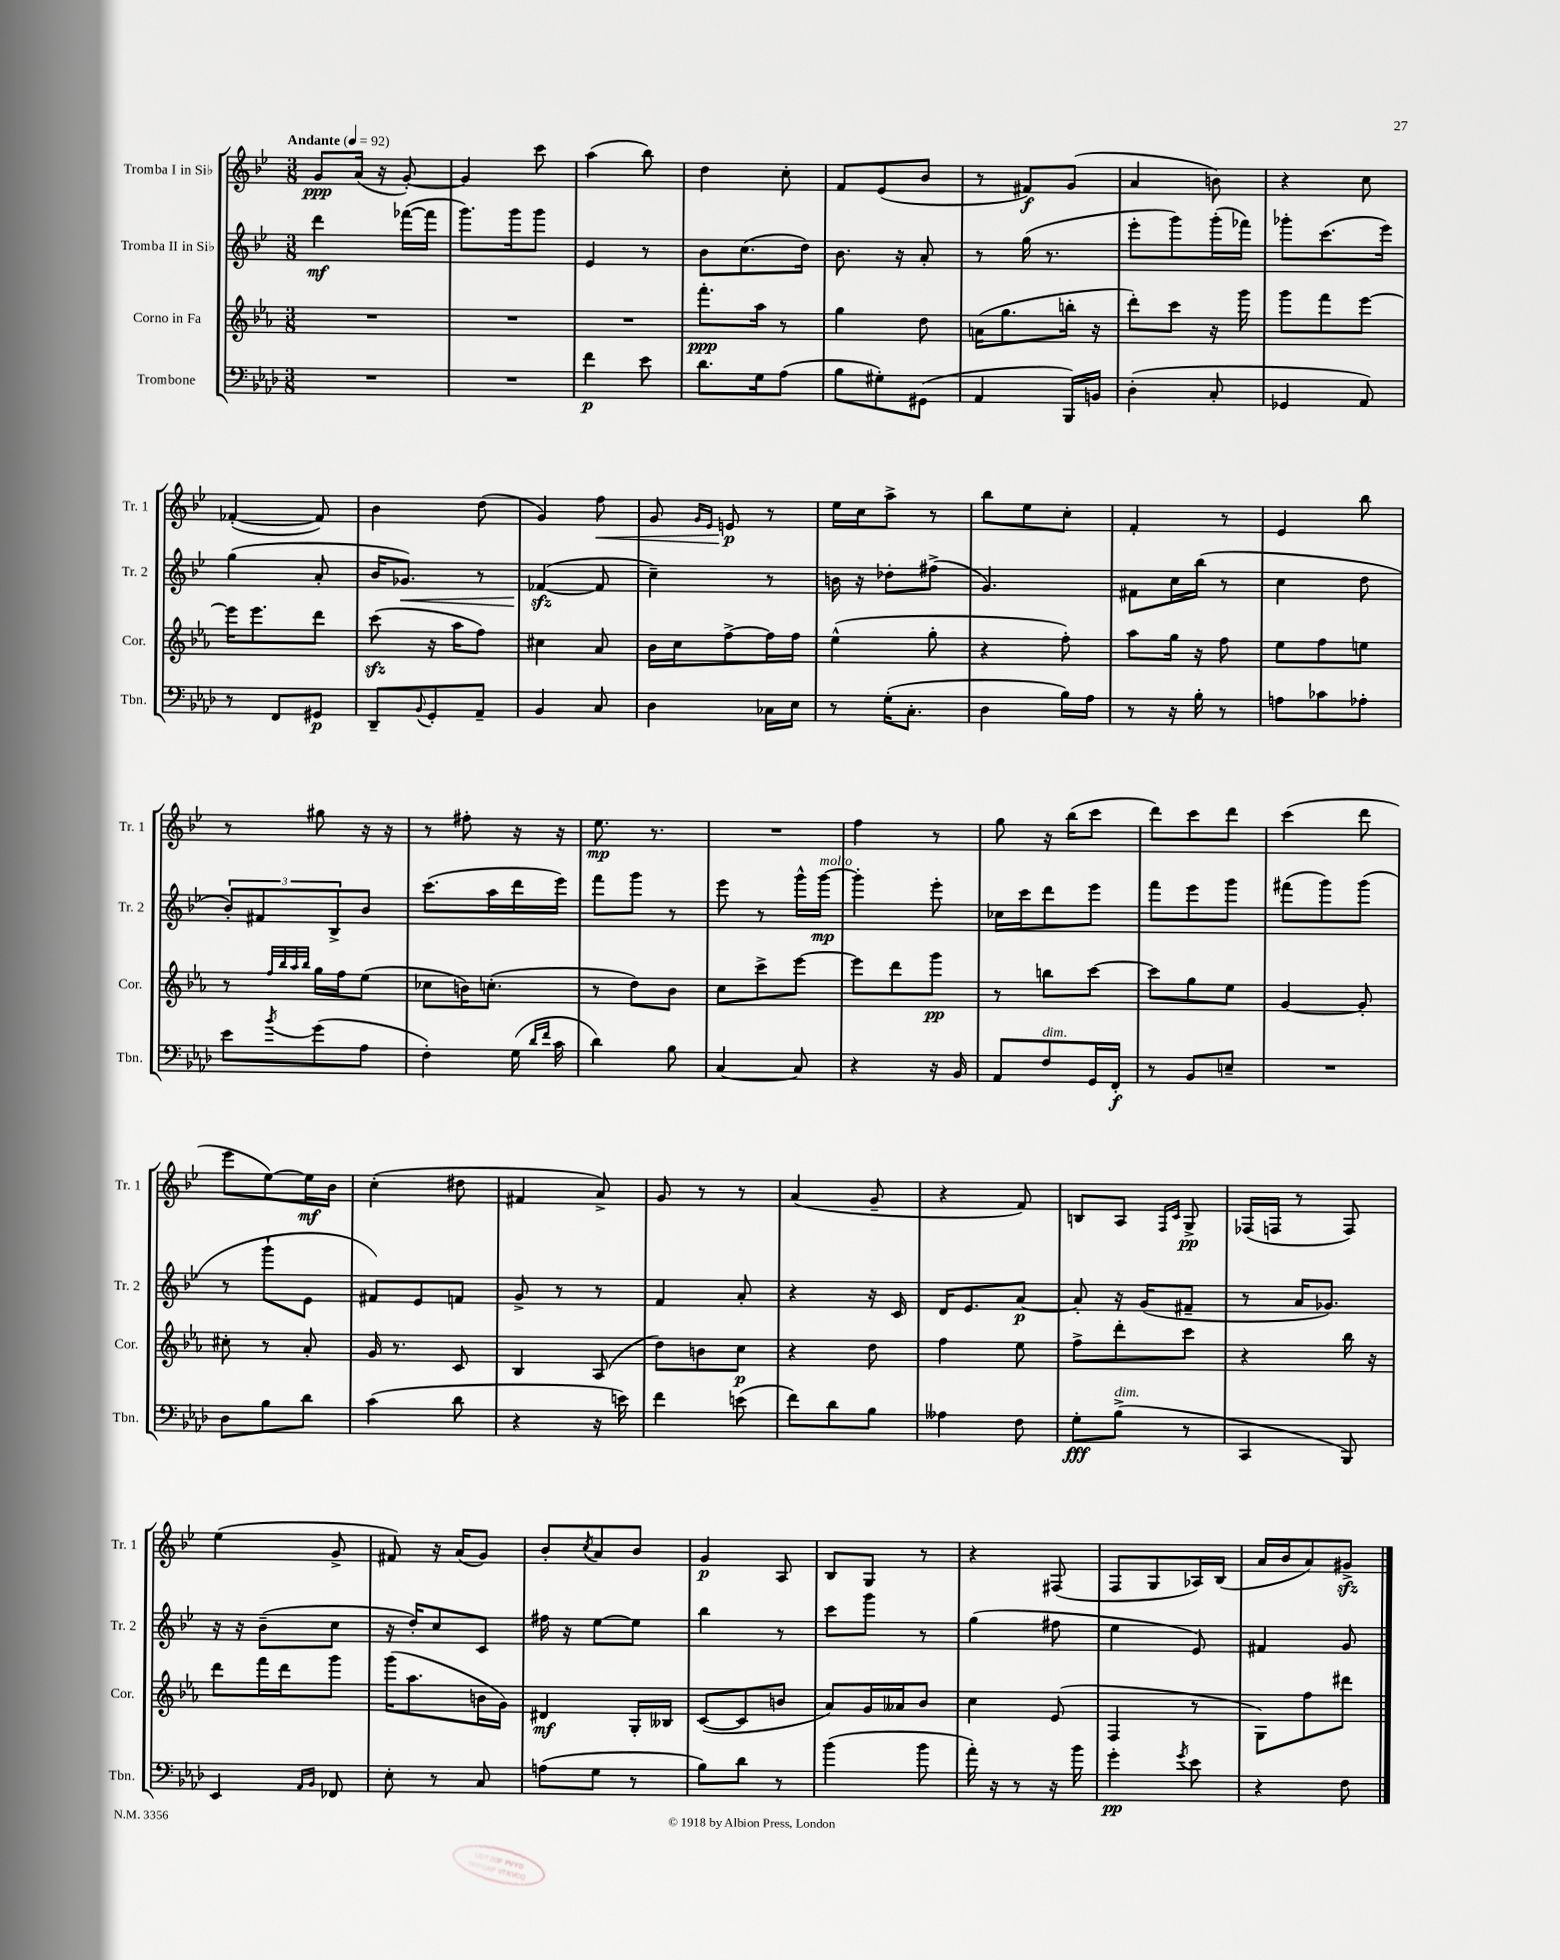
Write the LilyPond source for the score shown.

<<
\new StaffGroup <<
\new Staff = "s0" \with { instrumentName = "Tromba I in Sib" shortInstrumentName = "Tr. 1" } {
    \clef treble \key bes \major \numericTimeSignature \time 3/8 \tempo "Andante" 4 = 92
    g'8\ppp a'16( r16 g'8~-.) |
    g'4 c'''8 |
    a''4( bes''8) |
    d''4 c''8-. |
    f'8 ees'8( bes'8 |
    r8 fis'8\f) g'8( |
    a'4 b'8) |
    r4 c''8 |
    fes'4~-.( fes'8) |
    bes'4 d''8( |
    g'4) f''8\< |
    g'8 \grace { g'16 ees'16 } e'8\p\! r8 |
    ees''16 c''16 a''8-> r8 |
    bes''8 ees''8 c''8-. |
    f'4-. r8 |
    ees'4 bes''8 |
    r8 gis''8 r16 r16 |
    r8 fis''8-. r16 r16 |
    ees''8.\mp r8. |
    R4. |
    f''4 r8 |
    g''8 r16 bes''16( c'''8 |
    d'''8) c'''8 d'''8 |
    c'''4( d'''8 |
    ees'''8 ees''8~) ees''16\mf bes'16 |
    c''4-.( dis''8 |
    fis'4 a'8->) |
    g'8 r8 r8 |
    a'4( g'8-- |
    r4 f'8) |
    b8 a8 \grace { f16 c'16 } g8->\pp |
    fes16( f16 r8 f8) |
    ees''4( g'8-> |
    fis'8) r16 a'16( g'8) |
    bes'8-. \acciaccatura { c''8 } a'8 bes'8 |
    g'4\p a8 |
    bes8 g8 r8 |
    r4 fis8( |
    f8 g8 aes16) bes16( |
    a'16 bes'16 a'8) gis'8->\sfz \bar "|." |
}
\new Staff = "s1" \with { instrumentName = "Tromba II in Sib" shortInstrumentName = "Tr. 2" } {
    \clef treble \key bes \major \numericTimeSignature \time 3/8
    d'''4\mf fes'''16~( fes'''16 |
    g'''8.) g'''16 g'''8 |
    ees'4 r8 |
    bes'8 c''8.( d''16) |
    bes'8. r16 a'8-. |
    r8 g''16( r8. |
    ees'''8-. g'''8) g'''16-.( fes'''16) |
    ges'''8-. c'''8.( ees'''16) |
    g''4( a'8-. |
    bes'16 ges'8.\<) r8 |
    fes'4~\sfz\!( fes'8 |
    c''4--) r8 |
    b'16 r16 des''8-. fis''8->( |
    g'4.) |
    fis'8 c''16 bes''16( r8 |
    c''4 d''8 |
    \tuplet 3/2 { bes'8-.) fis'8 bes8-> } bes'8 |
    c'''8.( a''16 d'''16 ees'''16) |
    f'''8 g'''8 r8 |
    ees'''8 r8 g'''16-^ g'''16~\mp^\markup { \italic "molto" } |
    g'''4-. ees'''8-. |
    ces''16 c'''16 d'''8 ees'''8 |
    f'''8 ees'''8 g'''8 |
    fis'''8( g'''8) g'''8( |
    r8 g'''8-! ees'8 |
    fis'8) ees'8 f'8 |
    g'8-> r8 r8 |
    f'4 a'8-. |
    r4 r16 c'16 |
    d'16 ees'8. a'8~\p |
    a'8-. r16 g'16( fis'8-- |
    r8 a'16 ges'8.) |
    r16 r16 bes'8--( c''8 |
    r16 d''16-.) c''8 c'8 |
    fis''16 r16 ees''8~ ees''8 |
    bes''4 r8 |
    c'''8 g'''8 r8 |
    g''4( fis''8 |
    ees''4 ees'8) |
    fis'4 g'8 \bar "|." |
}
\new Staff = "s2" \with { instrumentName = "Corno in Fa" shortInstrumentName = "Cor." } {
    \clef treble \key ees \major \numericTimeSignature \time 3/8
    R4. |
    R4. |
    R4. |
    f'''8.-.\ppp aes''16 r8 |
    g''4 d''8 |
    a'16( g''8. b''16-. r16 |
    d'''8-.) c'''8 r16 g'''16 |
    g'''8 f'''8 ees'''8~ |
    ees'''16 ees'''8. d'''8 |
    c'''8\sfz( r16 aes''16 f''8) |
    cis''4 aes'8 |
    bes'16 c''16 f''8~-> f''16 f''16 |
    ees''4-^( g''8-. |
    r4 f''8-.) |
    aes''8 g''16 r16 f''8 |
    ees''8 f''8 e''8 |
    r8 \grace { f''32 bes''32 aes''32 bes''32 } g''16 f''16 ees''8( |
    ces''8 b'16) c''8.-.( |
    r8 d''8) bes'8 |
    c''8 c'''8-> ees'''8~ |
    ees'''8 d'''8 g'''8\pp |
    r8 b''8 c'''8~ |
    c'''8 g''8 ees''8 |
    g'4~ g'8-. |
    cis''8-. r8 aes'8-. |
    g'16 r8. c'8 |
    bes4 aes8( |
    d''8) b'8 c''8\p |
    r4 d''8 |
    f''4 ees''8 |
    f''8-> d'''8-. c'''8 |
    r4 bes''16 r16 |
    d'''8 f'''16 d'''16 g'''8 |
    g'''16( aes''8. b'16 g'16) |
    dis'4\mf g16-. beses16 |
    c'8~( c'8 b'8 |
    aes'8) g'16 aeses'16 bes'8 |
    c''4 ees'8( |
    f4 r8 |
    g8) f''8 dis'''8 \bar "|." |
}
\new Staff = "s3" \with { instrumentName = "Trombone" shortInstrumentName = "Tbn." } {
    \clef bass \key aes \major \numericTimeSignature \time 3/8
    R4. |
    R4. |
    f'4\p ees'8 |
    des'8. g16 aes8( |
    bes8 gis8-.) gis,8( |
    aes,4 bes,,16) b,16 |
    des4-.( c8-. |
    ges,4 aes,8) |
    r8 f,8 gis,8\p |
    des,8-- \appoggiatura { bes,8 } g,8-. aes,8-- |
    bes,4 c8 |
    des4 ces16 ees16 |
    r8 g16-.( c8.-. |
    des4 bes16) aes16 |
    r8 r16 bes16-. r8 |
    a8 ces'8 aes8-. |
    ees'8 \acciaccatura { bes'8 } g'8( aes8 |
    f4-.) g16( \grace { des'16 f'16 } c'16 |
    des'4) bes8 |
    c4~ c8 |
    r4 r16 bes,16 |
    aes,8 f8^\markup { \italic "dim." } g,16 f,16-.\f |
    r8 bes,8 e8-- |
    R4. |
    des8 bes8 des'8 |
    c'4( des'8 |
    r4 r16 e'16) |
    f'4 e'8( |
    f'8) des'8 bes8 |
    aeses4 f8 |
    g8-.\fff bes8->^\markup { \italic "dim." }( r8 |
    c,4 bes,,8) |
    ees,4 \grace { aes,16 bes,16 } fes,8 |
    ees8-. r8 c8 |
    a8( g8 r8 |
    bes8) des'8 r8 |
    bes'4( bes'8 |
    aes'16-.) r16 r8 r16 bes'16 |
    g'4-.\pp \acciaccatura { g'8 } ees'8 |
    r4 f8 \bar "|." |
}
>>
>>
\layout { \context { \Score \remove "Bar_number_engraver" } }
